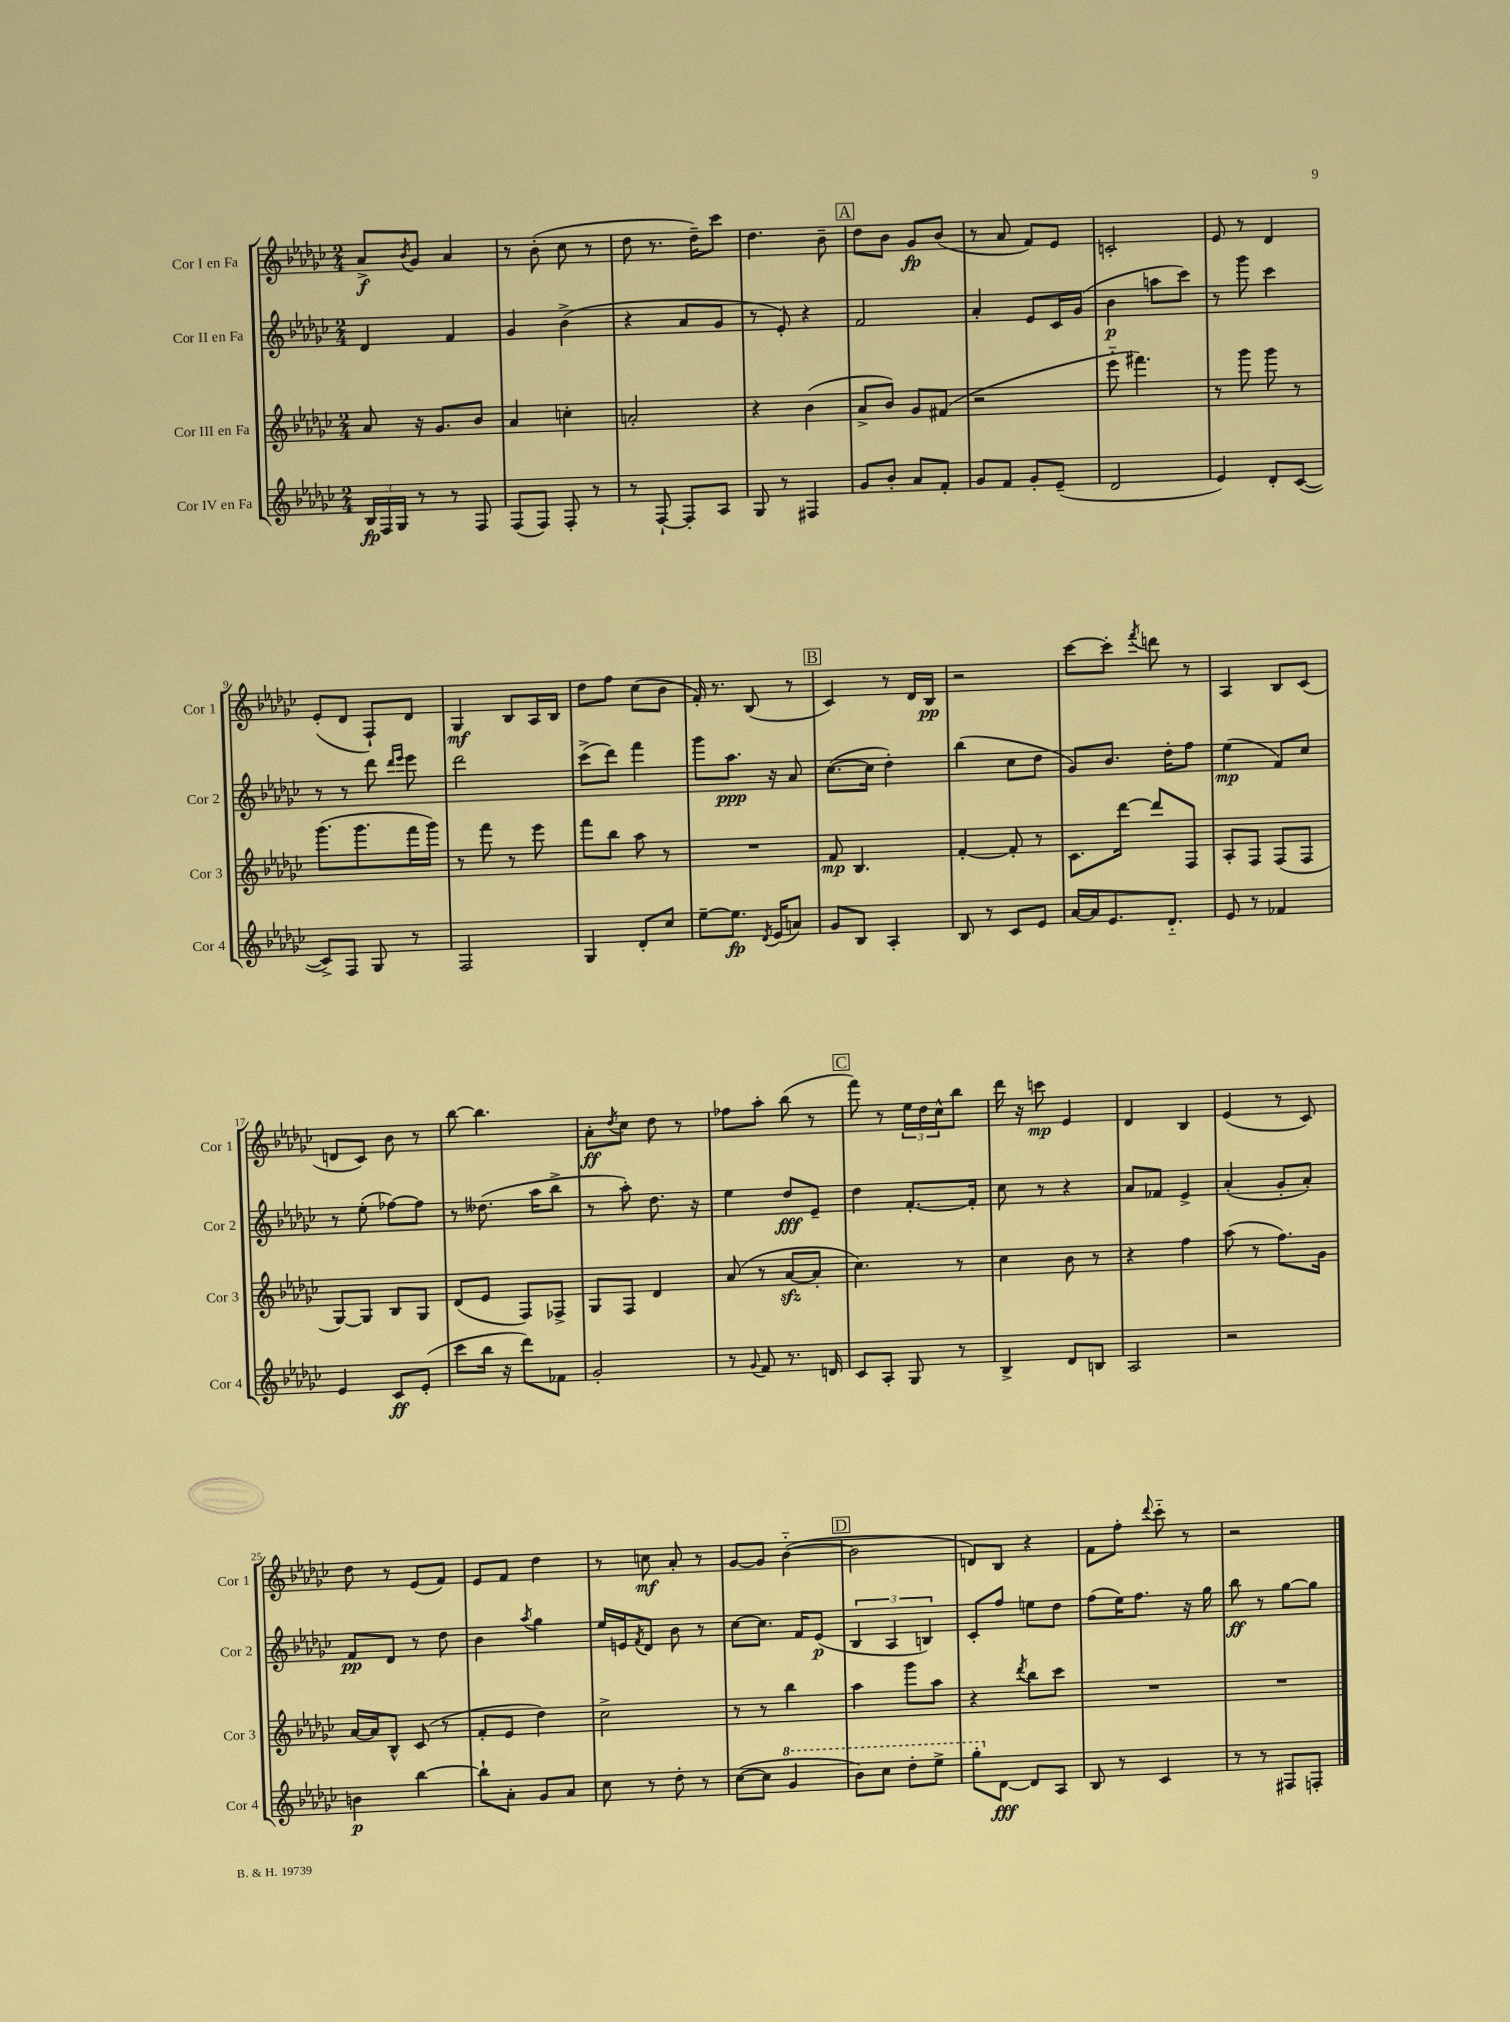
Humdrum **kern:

**kern	**kern	**kern	**kern
*staff4	*staff3	*staff2	*staff1
*clefG2	*clefG2	*clefG2	*clefG2
*k[b-e-a-d-g-c-]	*k[b-e-a-d-g-c-]	*k[b-e-a-d-g-c-]	*k[b-e-a-d-g-c-]
*M2/4	*M2/4	*M2/4	*M2/4
24B-	8a-	4d-	8a-^
24F	.	.	.
24G-	.	.	.
.	.	.	8qb-
8r	16r	.	8g-
.	8.g-	.	.
8r	.	4f	4a-
8F	8b-	.	.
=	=	=	=
(8F	4a-	4g-	8r
8F)	.	.	(8b-'
8F'	4cc'	(4b-^	8cc-
8r	.	.	8r
=	=	=	=
8r	2a'	4r	8dd-
[8F`	.	.	8.r
8F']	.	8a-	.
.	.	.	16dd-~)
8A-	.	8g-	8ccc-
=	=	=	=
8G-	4r	8r	4.dd-
8r	.	8e-')	.
4F#	(4b-	4r	.
.	.	.	8b-~
=	=	=	=
8g-	8a-^	2f	8dd-
8b-'	8b-)	.	8b-
8a-	8g-	.	8g-
8f'	(8f#	.	(8b-
=	=	=	=
8g-	2r	4a-'	8r
8f	.	.	8a-
8g-'	.	8e-	8f)
(8e-~	.	16c-	8e-
.	.	(16g-	.
=	=	=	=
2d-	8eee-'~	4b-	2c'
.	4.fff#)	.	.
.	.	8aa	.
.	.	8ccc-)	.
=	=	=	=
4e-)	8r	8r	8e-
.	8ggg-	8ggg-	8r
8d-'	8ggg-	4ccc-	4d-
([8c-	8r	.	.
=	=	=	=
8c-^])	(8.ggg-	8r	(8e-'
8F	.	8r	8d-
.	8.ggg-	.	.
8G-	.	8ddd-	8F`)
.	.	16qqddd-	.
.	.	16qqeee-	.
8r	16fff	8eee-	8d-
.	16ggg-)	.	.
=	=	=	=
2F	8r	2ddd-	4G-
.	8fff	.	.
.	8r	.	8B-
.	8eee-	.	16A-
.	.	.	16B-
=	=	=	=
4G-	8fff	(8ccc-^	8dd-
.	8bb-	8ddd-)	8ff
8d-'	8aa-	4fff	(8cc-
8cc-	8r	.	8b-
=	=	=	=
[8ee-~	2r	8ggg-	16f')
.	.	.	8.r
8.ee-]	.	8.aa-	.
.	.	.	(8B-
8qd-	.	.	.
(16e-	.	16r	.
8a)	.	8a-	8r
=	=	=	=
8g-	8f	([8.cc-	4c-)
8B-	4.B-	.	.
.	.	16cc-]	.
4A-'	.	4dd-')	8r
.	.	.	16d-
.	.	.	16B-
=	=	=	=
8B-	[4f'	(4bb-	2r
8r	.	.	.
8c-	8f']	8cc-	.
8e-	8r	8dd-	.
=	=	=	=
[16a-	8.c-	8g-)	[8ccc-
16a-]	.	.	.
8.e-	.	8.b-	8ccc-']
.	[16ddd-	.	.
.	.	.	8qfff
.	8ddd-]	.	8ddd
8.d-'~	.	16dd-'	.
.	8F	8ff	8r
=	=	=	=
8e-	8A-'	(4ee-	4A-
8r	8F	.	.
4f-	(8F	8f)	8B-
.	8F	8cc-	(8c-
=	=	=	=
4e-	[8G-)	8r	8d
.	8G-]	(8ee-'	8c-)
8c-	8B-	[8ff-)	8b-
(8e-'	8G-	8ff-]	8r
=	=	=	=
8ccc-	(8d-	8r	[8bb-
16bb-	8e-	(8.dd--	4.bb-]
16r	.	.	.
8ddd-)	8F)	.	.
.	.	16aa-	.
8f-	8F-^	8bb-^	.
=	=	=	=
2g-'	8G-	8r	8a-'
.	.	.	8qdd-
.	8F	8aa-')	8cc-
.	4d-	8.dd-	8dd-
.	.	.	8r
.	.	16r	.
=	=	=	=
8r	(8a-	4ee-	8ff-
8qqg-	.	.	.
8f	8r	.	8aa-'
8.r	[8a-	8dd-	(8bb-
.	8a-']	8e-~	8r
16d	.	.	.
=	=	=	=
8c-	4.cc-)	4dd-	8fff)
8A-'	.	.	8r
8G-	.	[8.f'	24ee-
.	.	.	24dd-
.	.	.	24cc-^^
8r	8r	.	8bb-
.	.	16f']	.
=	=	=	=
4B-^	4cc-	8cc-	16ddd-
.	.	.	16r
.	.	8r	8ccc
8d-	8b-	4r	4e-
8B	8r	.	.
=	=	=	=
2A-	4r	8a-	4d-
.	.	8f-	.
.	4ff	4e-^	4B-
=	=	=	=
2r	(8aa-	(4a-'	(4e-
.	8r	.	.
.	8.ff)	8g-'	8r
.	.	8a-')	8c-)
.	16g-	.	.
=	=	=	=
4b	[16a-	8f	8dd-
.	16a-]	.	.
.	8B-^^	8d-	8r
[4bb-	(8c-	8r	(8e-
.	8r	8dd-	8f)
=	=	=	=
8bb-`]	8f'	4b-	8e-
8a-'	8e-	.	8f
.	.	8qaa-	.
8g-	4dd-)	4gg-	4dd-
8a-	.	.	.
=	=	=	=
8cc-	2cc-^	16ee-	8r
.	.	16e	.
.	.	8qf	.
8r	.	8d-	8cc
8dd-'	.	8b-	8a-'
8r	.	8r	8r
=	=	=	=
([8cc-	8r	[8cc-	[8g-
8cc-]	8r	8.cc-]	8g-]
4gg-	4bb-	.	([4b-'~
.	.	16f	.
.	.	(8e-	.
=	=	=	=
8bb-)	4aa-	6B-	2b-]
8ccc-	.	.	.
.	.	6A-	.
8ddd-'	8ggg-	.	.
.	.	6B)	.
8eee-^	8aa-	.	.
=	=	=	=
8ggg-'	4r	8c-'	8d)
[8d-	.	8ff	8B-
.	8qddd-	.	.
8d-]	8bb-	8ee	4r
8A-	8ccc-	8dd-	.
=	=	=	=
8B-	2r	(8ff	8f
8r	.	16ee-)	8ff'
.	.	8.ff	.
.	.	.	8qqddd-
4c-	.	.	8ccc-'~
.	.	16r	8r
.	.	16gg-	.
=	=	=	=
8r	2r	8bb-	2r
8r	.	8r	.
8F#	.	[8gg-	.
8F'	.	8gg-]	.
==	==	==	==
*-	*-	*-	*-
